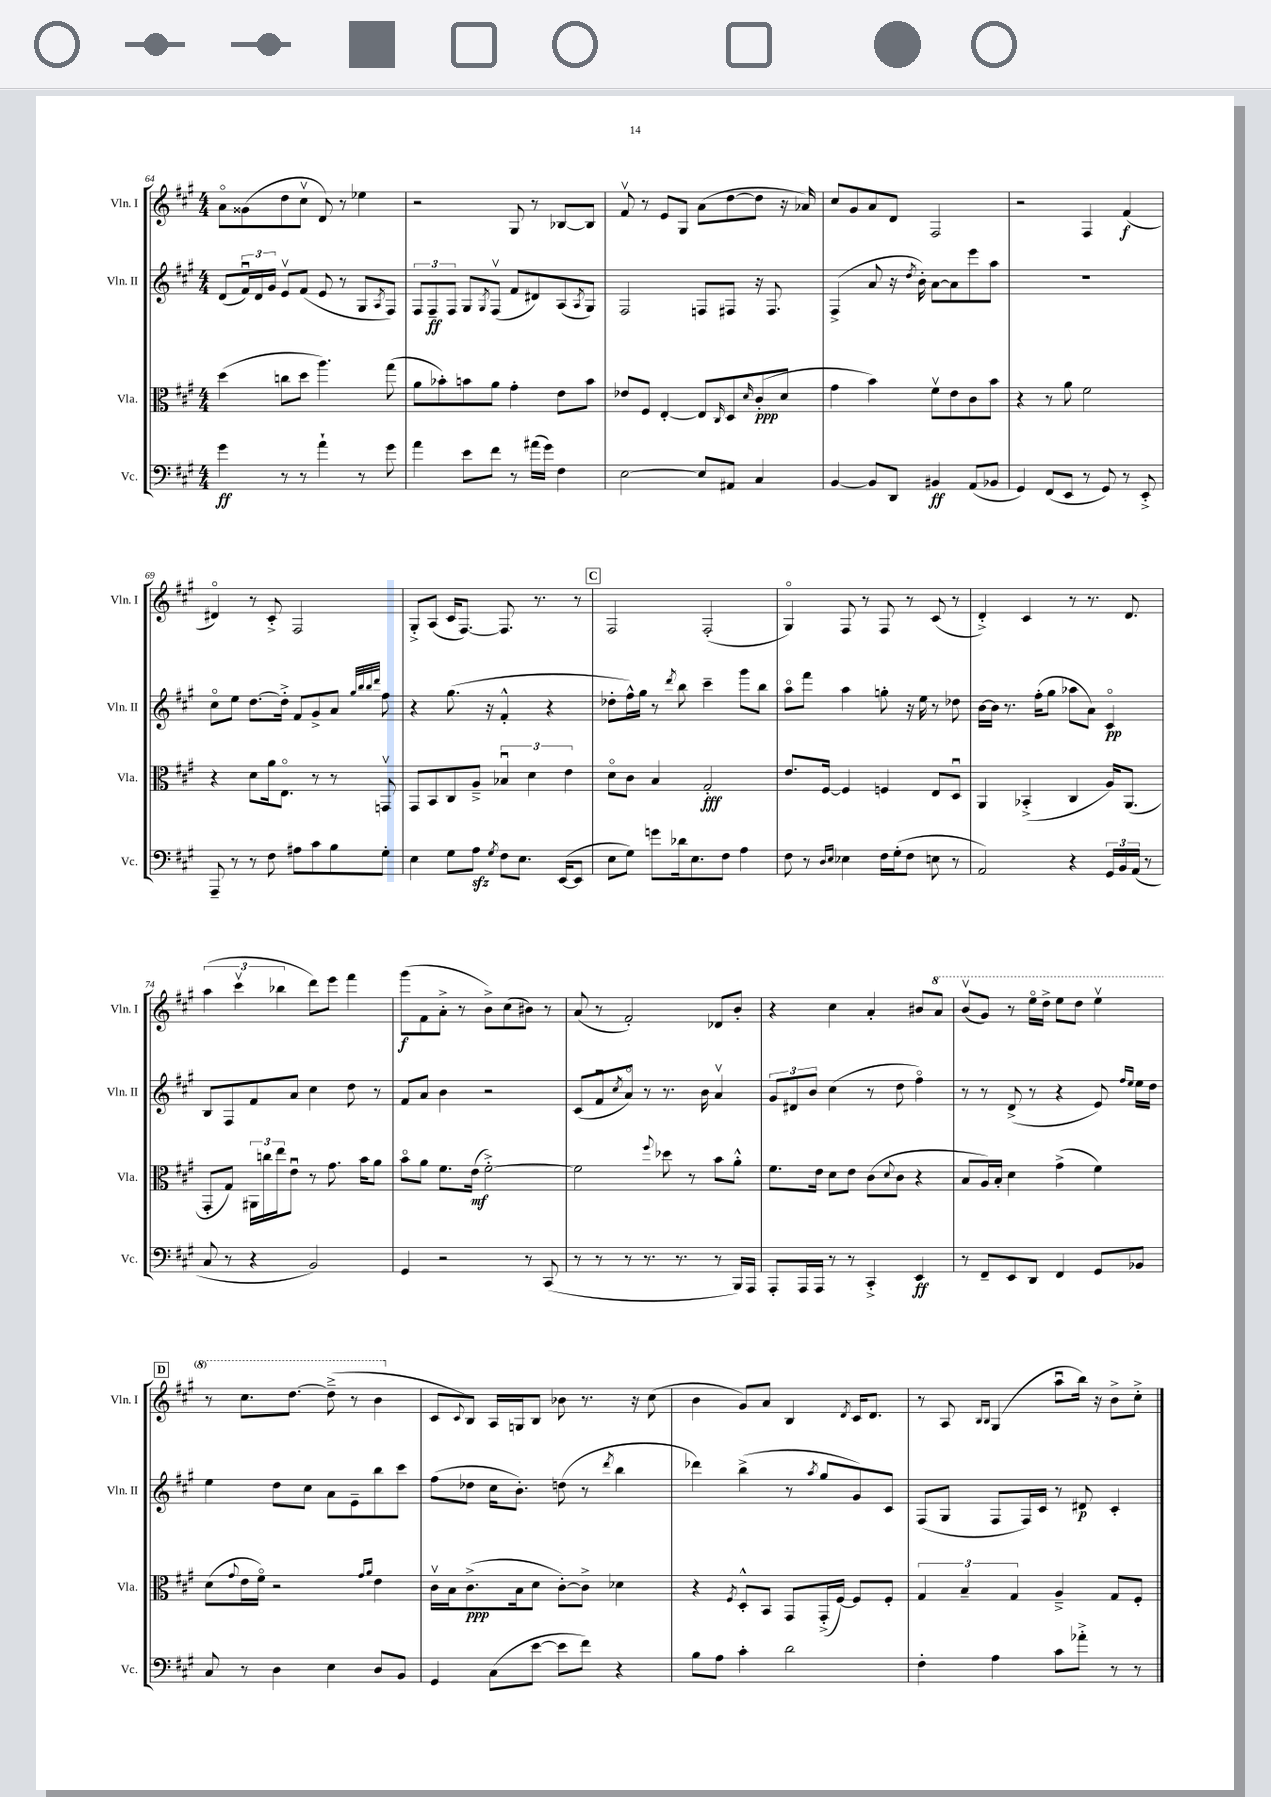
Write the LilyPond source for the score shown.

<<
\new StaffGroup <<
\new Staff = "s0" \with { instrumentName = "Vln. I" shortInstrumentName = "Vln. I" } {
    \clef treble \key a \major \numericTimeSignature \time 4/4
    a'8\flageolet gisis'8( d''8 cis''8\upbow d'8) r8 ees''4 |
    r2 gis8 r8 bes8~ bes8 |
    fis'8\upbow r8 e'8 gis8 a'8( d''8~ d''8 r16 aes'16) |
    cis''8 gis'8 a'8 d'8 fis2 |
    r2 fis4 fis'4\f( |
    dis'4\flageolet) r8 cis'8-.-> fis2 |
    gis8-.-> a8( cis'16 fis8.~) fis8. r8. r8 |
    \mark \markup { \box "C" } fis2 fis2-.( |
    gis4\flageolet) fis8 r8 fis8 r8 cis'8( r8 |
    d'4-.->) cis'4 r8 r8. d'8. |
    \tuplet 3/2 { a''4( cis'''4\upbow bes''4 } d'''8) e'''8 fis'''4 |
    gis'''8\f( fis'8 a'8-.-> r8 b'8->) cis''8( bis'8) r8 |
    a'8( r8 fis'2-.) des'8 b'8-. |
    r4 cis''4 a'4-. bis'8 \ottava #1 a''8 |
    b''8\upbow( gis''8) r8 e'''16\flageolet d'''16-> e'''8 d'''8 e'''4\upbow |
    \mark \markup { \box "D" } r8 cis'''8. d'''8.~ d'''8--->( r8 b''4 \ottava #0 |
    cis'8 \appoggiatura { cis'8 } b8) a16 g16 b8 bes'8 r8. r16 cis''8( |
    b'4 gis'8) a'8 b4 \acciaccatura { d'8 } cis'16 d'8. |
    r8 a8 \grace { b16 b16 } gis4( a''8\downbow b''16) r16 b'8-> cis''8-.-> \bar "|." |
}
\new Staff = "s1" \with { instrumentName = "Vln. II" shortInstrumentName = "Vln. II" } {
    \clef treble \key a \major \numericTimeSignature \time 4/4
    d'8( \tuplet 3/2 { fis'16\downbow) d'16 gis'16 } e'8\upbow fis'8( e'8 r8 gis8 \acciaccatura { a8 } fis8) |
    \tuplet 3/2 { fis8 fis8--\ff fis8 } gis8 \acciaccatura { gis8 } fis8\upbow( fis'8 dis'8) a8( \acciaccatura { a8 } gis8) |
    fis2 f8 fis8 r16 fis8. |
    fis4->( a'8 r16 \acciaccatura { d''8 } b'16-.) a'8~ a'8 e'''8 a''8 |
    R1 |
    cis''8\flageolet e''8 d''8.~ d''16-.-> fis'8 gis'8-> a'8 \grace { gis''32 b''32 b''32 d'''32 } fis''8 |
    r4 gis''8.( r16 fis'4-.-^ r4 |
    \mark \markup { \box "C" } des''8-. fis''16-^) gis''16 r8 \acciaccatura { d'''8 } b''8 cis'''4-- gis'''8 b''8 |
    a''8\flageolet fis'''8 a''4 g''8-. r16 e''16 r8 des''8 |
    b'16~ b'16 r8. fis''16-.( gis''8 aes''8 a'8) cis'4\flageolet\pp |
    b8 fis8 fis'8 a'8 cis''4 d''8 r8 |
    fis'8 a'8 b'4 r2 |
    cis'8( fis'8\downbow \acciaccatura { cis''8 } a'8\flageolet) r8 r8. b'16 a'4\upbow |
    \tuplet 3/2 { gis'8 dis'8 b'8 } cis''4( r8 d''8 fis''4\flageolet) |
    r8 r8 d'8->( r8 r4 e'8) \grace { fis''16 e''16 } e''16 d''16 |
    \mark \markup { \box "D" } e''4 d''8 cis''8 a'8 e'8-- b''8 cis'''8 |
    fis''8( des''8 cis''16 b'8.-.) d''8( r8 \acciaccatura { d'''8 } b''4 |
    des'''4) b''4->( r8 \acciaccatura { a''8 } gis''8 gis'8) cis'8 |
    fis8( gis8 fis8 fis16) cis'16 r8 dis'8\p cis'4-. \bar "|." |
}
\new Staff = "s2" \with { instrumentName = "Vla." shortInstrumentName = "Vla." } {
    \clef alto \key a \major \numericTimeSignature \time 4/4
    d''4( c''8 d''8 a''4.) gis''8( |
    a'8 bes'8-.) b'8 a'8 gis'4-. e'8 b'8 |
    ees'8 fis8 e4~-. e8 \grace { cis16 } d8 \grace { d'16 } cis'8-.\ppp( d'8 |
    gis'4 b'4) fis'8\upbow e'8 cis'8 b'8 |
    r4 r8 a'8 fis'2 |
    r4 d'8 a'16 e8.\flageolet r8 r8 g,8\upbow |
    gis,8 b,8 cis8 a8---> \tuplet 3/2 { bes4\downbow d'4 e'4 } |
    \mark \markup { \box "C" } d'8\flageolet cis'8 b4 gis2-.\fff |
    e'8. fis16~ fis4 f4 e8 d8\downbow |
    a,4 bes,4-.->( cis4 a16) a,8.( |
    gis,8-. gis8) \tuplet 3/2 { ais,16 c''16 e''16 } e'8\downbow r8 gis'8. b'16 a'8 |
    b'8\flageolet a'8 fis'8. e'16\mf( fis'2~-.->) |
    fis'2 \appoggiatura { fis''8 } des''8 r8 b'8 a'8-.-^ |
    fis'8. e'16 d'8 e'8 cis'8( \appoggiatura { d'8 } cis'8 r4 |
    b8 a16) b16-. d'4 gis'4->( fis'4) |
    \mark \markup { \box "D" } d'8( \appoggiatura { gis'8 } e'16 fis'16\flageolet) r2 \grace { gis'16 a'16 } e'4 |
    cis'16\upbow b16 cis'8.->\ppp( b16 d'8 cis'8~-.) cis'8-> des'4 |
    r4 \acciaccatura { fis8 } d8-.-^ b,8 gis,8 gis,16-.->( fis16~) fis8 fis8-. |
    \tuplet 3/2 { gis4 b4-- gis4 } a4---> gis8 fis8-. \bar "|." |
}
\new Staff = "s3" \with { instrumentName = "Vc." shortInstrumentName = "Vc." } {
    \clef bass \key a \major \numericTimeSignature \time 4/4
    gis'4\ff r8 r8 a'4-! r8 gis'8 |
    a'4 e'8 fis'8 r8 ais'16( gis'16) fis4 |
    e2~ e8 ais,8 cis4 |
    b,4~ b,8 d,8 bis,4\ff a,8( bes,8 |
    gis,4) fis,8( e,8 r8 gis,8) r8 e,8-.-> |
    a,,8-- r8 r8 fis8 ais8 cis'8 b8 gis8-. |
    e4 gis8 a8\sfz \acciaccatura { gis8 } fis8 e8. e,16~( e,8 |
    \mark \markup { \box "C" } e8 gis8) g'8 des'16 e8. fis8 a4 |
    fis8 r8 \grace { d16 e16 } ees4 fis16 gis16-.( fis8 e8 r8 |
    a,2) r4 \tuplet 3/2 { gis,16 b,16 a,16( } r8 |
    cis8 r8 r4 b,2) |
    gis,4 r2 r8 cis,8( |
    r8 r8 r8 r8. r8. r8 b,,16) a,,16 |
    a,,8-. a,,16 a,,16 r8 r8 cis,4-.-> e,4\ff |
    r8 fis,8-- e,8 d,8 fis,4 gis,8 bes,8 |
    \mark \markup { \box "D" } cis8 r8 d4 e4 d8 b,8 |
    gis,4 cis8( e'8~ e'8 fis'8) r4 |
    b8 a8 cis'4-. d'2 |
    fis4-. a4 cis'8 aes'8-.-> r8 r8 \bar "|." |
}
>>
>>
\layout { \context { \Score currentBarNumber = #64 } }
